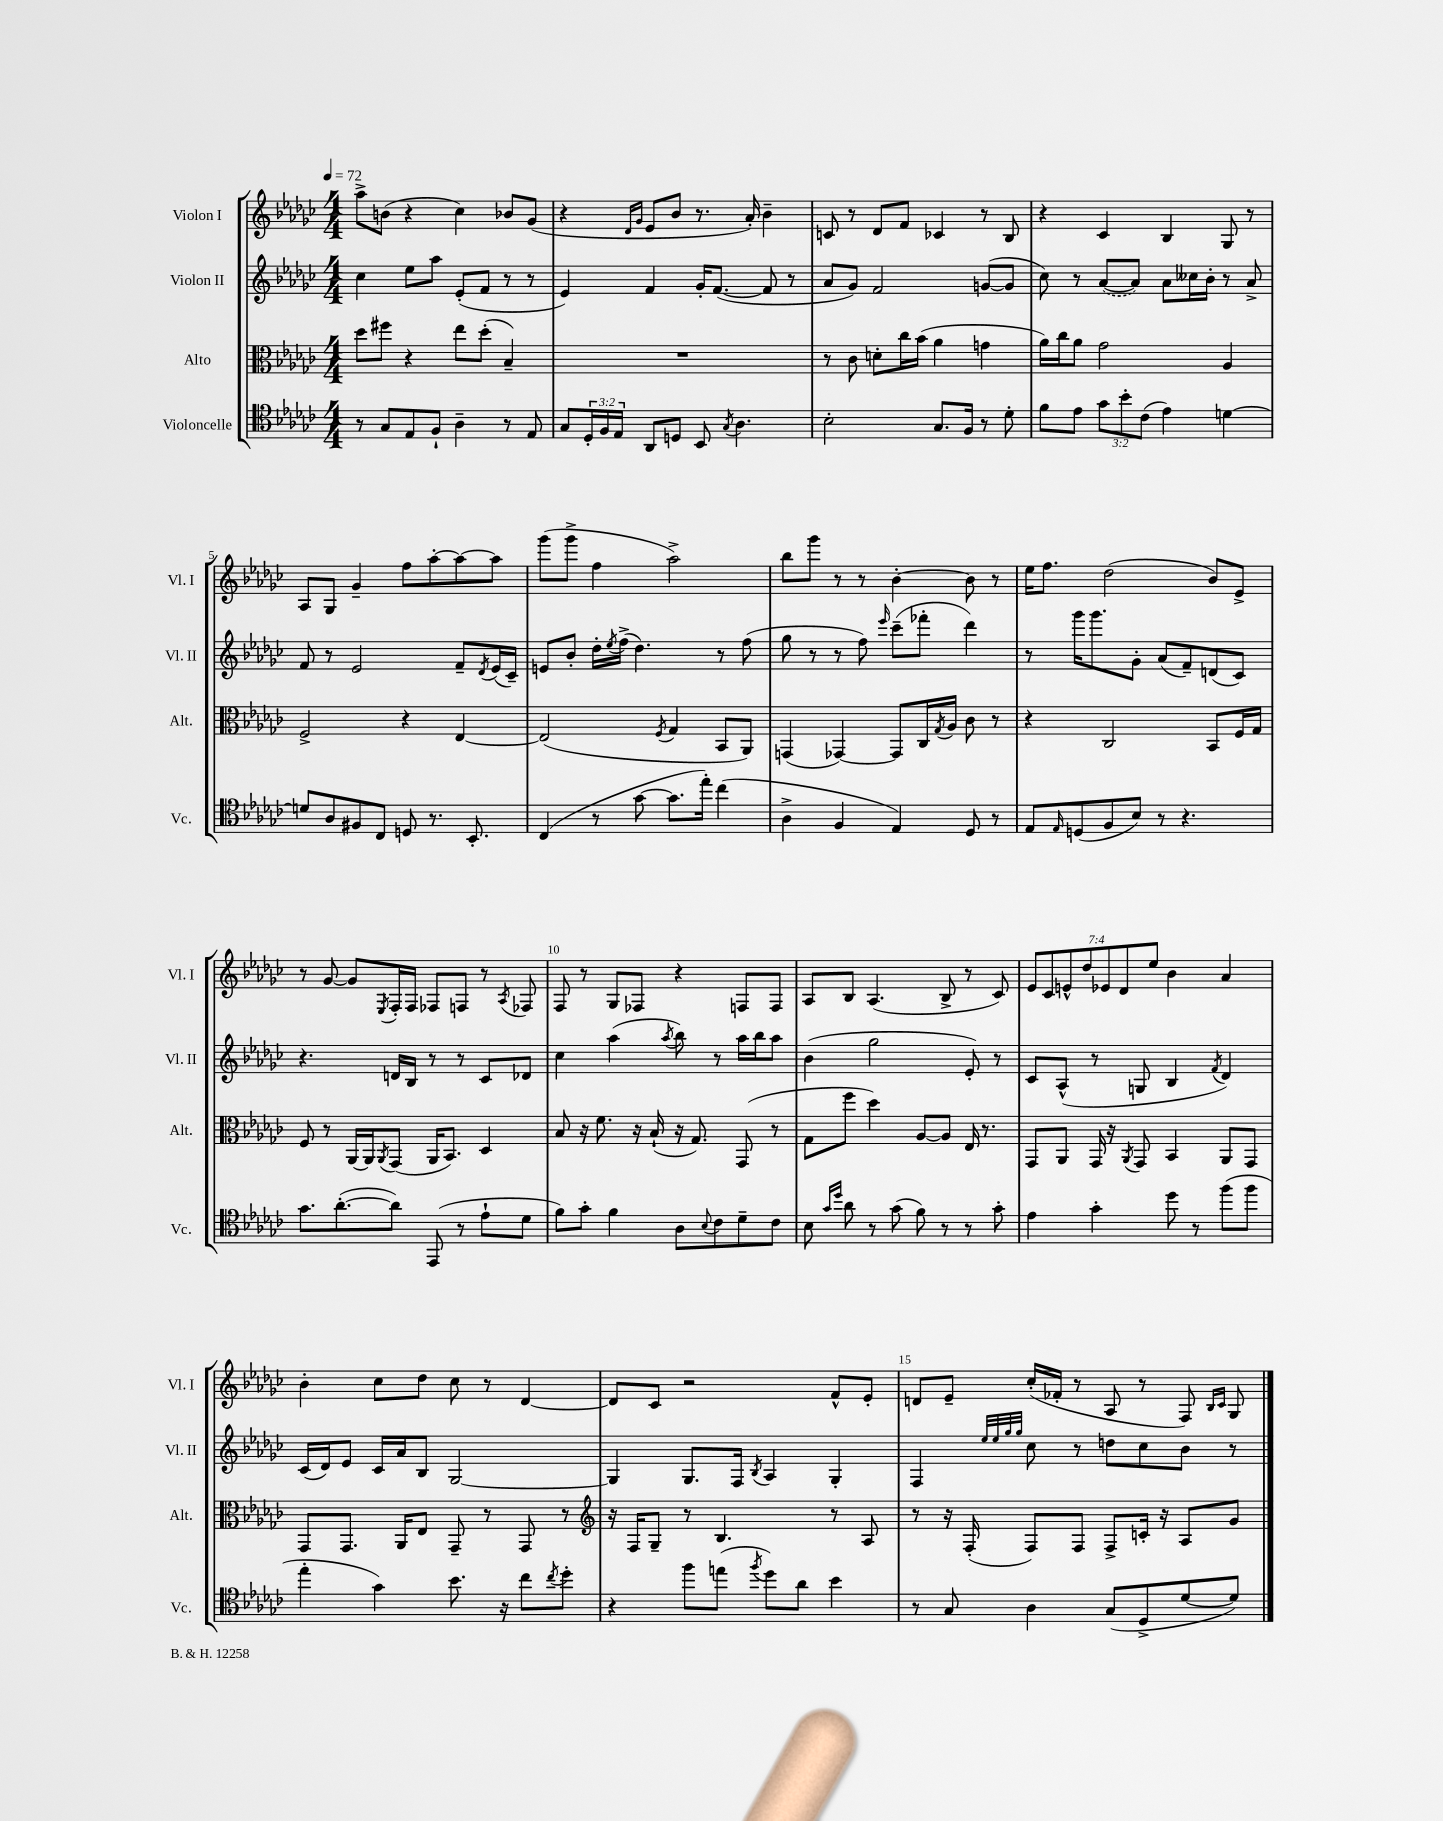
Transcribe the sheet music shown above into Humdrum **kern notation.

**kern	**kern	**kern	**kern
*staff4	*staff3	*staff2	*staff1
*clefC4	*clefC3	*clefG2	*clefG2
*k[b-e-a-d-g-c-]	*k[b-e-a-d-g-c-]	*k[b-e-a-d-g-c-]	*k[b-e-a-d-g-c-]
*M4/4	*M4/4	*M4/4	*M4/4
*MM72	*MM72	*MM72	*MM72
8r	8dd-\L	4cc-\	8aa-^\L
8G-/L	8ff#\J	.	(8b\J
8E-/	4r	8ee-\L	4r
8F`/J	.	8aa-\J	.
4A-~\	8ee-\L	(8e-'/L	4cc-\)
.	(8dd-'\J	8f/J	.
8r	4B-~/)	8r	8b-/L
8E-/	.	8r	(8g-/J
=	=	=	=
8G-/L	1r	4e-/)	4r
24D-'/L	.	.	.
24F/	.	.	.
24E-/JJ	.	.	.
.	.	.	16qqd-/LL
.	.	.	16qqg-/JJ
8AA-/L	.	4f/	8e-/L
8D/J	.	.	8b-/J
8BB-/	.	16g-'/LK	8.r
.	.	([8.f/J	.
8qG-/	.	.	.
4.A-\	.	.	.
.	.	.	16a-'/)
.	.	8f/]	4b-~\
.	.	8r	.
=	=	=	=
2B-'\	8r	8a-/L	8c/
.	8c-\	8g-/J)	8r
.	8d'\L	2f/	8d-/L
.	16cc-\L	.	8f/J
.	(16b-\JJ	.	.
8.G-/L	4a-\	.	4c-/
16F/Jk	.	.	.
8r	4g\	([8g/L	8r
8d-'\	.	8g/]J	8B-/
=	=	=	=
8f\L	16a-\LL)	8cc-\)	4r
.	16cc-\J	.	.
8e-\J	8a-\J	8r	.
12g-\L	2g-\	([8a-/L	4c-/
12b-'\	.	.	.
.	.	8a-/]J)	.
(12c-\J	.	.	.
4e-\)	.	8a-\L	4B-/
.	.	16cc--\L	.
.	.	16b-'\JJ	.
[4d\	4A-/	8r	8G-/
.	.	8a-^/	8r
=	=	=	=
8d/]L	2F^/	8f/	8A-/L
8A-/	.	8r	8G-/J
8F#/	.	2e-/	4g-~/
8C-/J	.	.	.
8D/	4r	.	8ff\L
8.r	.	.	[8aa-'\
.	[4E-/	8f~/L	8aa-\_
8.BB-'/	.	.	.
.	.	8qd-/	.
.	.	(16e-/L	8aa-\]J
.	.	16c-~/JJ)	.
=	=	=	=
(4C-/	(2E-/]	8e/L	(8ggg-\L
.	.	8b-'/J	8ggg-^\J
8r	.	16dd-'\LL	4ff\
.	.	8qee-/	.
.	.	(16ff^\JJ	.
[8g-\	.	4.dd-\)	.
.	8qF/	.	.
8.g-\]L	4G-/	.	2aa-^\)
16ee-'\Jk)	.	.	.
(4cc-\	8BB-/L	8r	.
.	8AA-/J)	(8ff\	.
=	=	=	=
4A-^\	(4GG/	8gg-\	8bb-\L
.	.	8r	8ggg-\J
4F/	[4GG-/)	8r	8r
.	.	8ff\)	8r
.	.	16qqeee-/	.
4E-/)	8GG-/]L	(8ccc-~\L	[4b-'\
.	16C-/L	8fff-'\J	.
.	8qG-/	.	.
.	16A-/JJ	.	.
8D-/	8c-\	4ddd-\)	8b-\]
8r	8r	.	8r
=	=	=	=
8E-/L	4r	8r	16ee-\LK
.	.	.	8.ff\J
16qqE-/	.	.	.
(8D/	.	16ggg-\LK	.
.	.	8.ggg-\	.
8F/	2C-/	.	(2dd-\
8B-/J)	.	8g-'\J	.
8r	.	(8a-/L	.
4.r	.	8f~/)	.
.	8BB-/L	(8d/	8b-/L)
.	16F/L	8c-/J)	8e-^/J
.	16G-/JJ	.	.
=	=	=	=
8.g-\L	8F/	4.r	8r
.	8r	.	[8g-/
([8.a-'\	.	.	.
.	[16AA-/LL	.	8g-/]L
.	16AA-/]J	.	.
.	8qAA-/	.	8qE-/
8a-\]J)	(8GG-/J	16d/LL	16F'/L
.	.	16B-/JJ	16F/JJ
(8EE-/	16AA-/LK	8r	8F-/L
.	8.BB-/J)	.	.
8r	.	8r	8F/J
8e-`\L	4D-/	8c-/L	8r
.	.	.	8qA-/
8d-\J	.	8d-/J	8F-/
=	=	=	=
8f\L)	8B-/	4cc-\	8F/
8g-'\J	16r	.	8r
.	8.f\	.	.
4f\	.	(4aa-\	8G-/L
.	16r	.	8F-/J
.	(16B-`/	.	.
.	.	8qaa-/	.
8A-\L	16r	8bb-\)	4r
.	8.G-/)	.	.
8qqB-/	.	.	.
8c-\	.	8r	.
8d-~\	(8GG-/	16aa-\LL	8F/L
.	.	16bb-\J	.
8c-\J	8r	8aa-\J	8F/J
=	=	=	=
8B-\	8G-\L	(4b-\	8A-/L
16qqg-/LL	.	.	.
16qqdd-/JJ	.	.	.
8a-\	8ff\J	.	8B-/J
8r	4dd-\)	2gg-\	(4.A-/
(8g-\	.	.	.
8f\)	[8A-/L	.	.
8r	8A-/]J	.	8B-^/
8r	16E-/	8e-'/)	8r
.	8.r	.	.
8g-'\	.	8r	8c-/)
=	=	=	=
4e-\	8GG-/L	8c-/L	14e-/L
.	.	.	14c-/
.	8AA-/J	(8A-^^/J	.
.	.	.	14e^^/
.	.	.	14dd-/
4g-'\	16GG-/	8r	.
.	.	.	14e-/
.	16r	.	.
.	.	.	14d-/
.	8qAA-/	.	.
.	8GG-/	8G/	.
.	.	.	14ee-/J
8dd-\	4BB-/	4B-/	4b-\
8r	.	.	.
.	.	8qf/	.
(8ff\L	8AA-/L	4d-/)	4a-/
8ff\J	8GG-/J	.	.
=	=	=	=
4ee-'\	8GG-/L	(16c-/LL	4b-'\
.	.	16d-/J)	.
.	8.GG-/J	8e-/J	.
4g-\)	.	16c-/LL	8cc-\L
.	16AA-/LK	16a-/J	.
.	8E-/J	8B-/J	8dd-\J
8.b-\	8GG-~/	[2G-/	8cc-\
.	8r	.	8r
16r	.	.	.
8cc-\L	8GG-/	.	[4d-/
8qcc-/	.	.	.
8dd-'\J	8r	.	.
=	=	=	=
*	*clefG2	*	*
4r	16r	4G-/]	8d-/]L
.	16F/LK	.	.
.	8G-~/J	.	8c-/J
8ff\L	8r	8.G-/L	2r
(8ee\J	4.B-/	.	.
.	.	16F/Jk	.
8qff/	.	8qB-/	.
8dd-\L)	.	4A-/	.
8a-\J	.	.	.
4b-\	8r	4G-'/	8f^^/L
.	8A-/	.	8e-'/J
=	=	=	=
8r	8r	4F/	8d/L
8G-/	16r	.	8e-~/J
.	(16F'/	.	.
.	.	32qqee-/LLL	.
.	.	32qqee-/	.
.	.	32qqgg-/	.
.	.	32qqgg-/JJJ	.
4A-\	8F/L)	8cc-\	(16cc-'/LL
.	.	.	16f-'/JJ
.	8F/J	8r	8r
(8G-/L	8F^/L	8dd\L	8A-/
8D-^/	16c'/Jk	8cc-\	8r
.	16r	.	.
[8d-/	8A-/L	8b-\J	8F/)
.	.	.	16qqB-/LL
.	.	.	16qqc-/JJ
8d-/]J)	8g-/J	8r	8G-/
==	==	==	==
*-	*-	*-	*-
